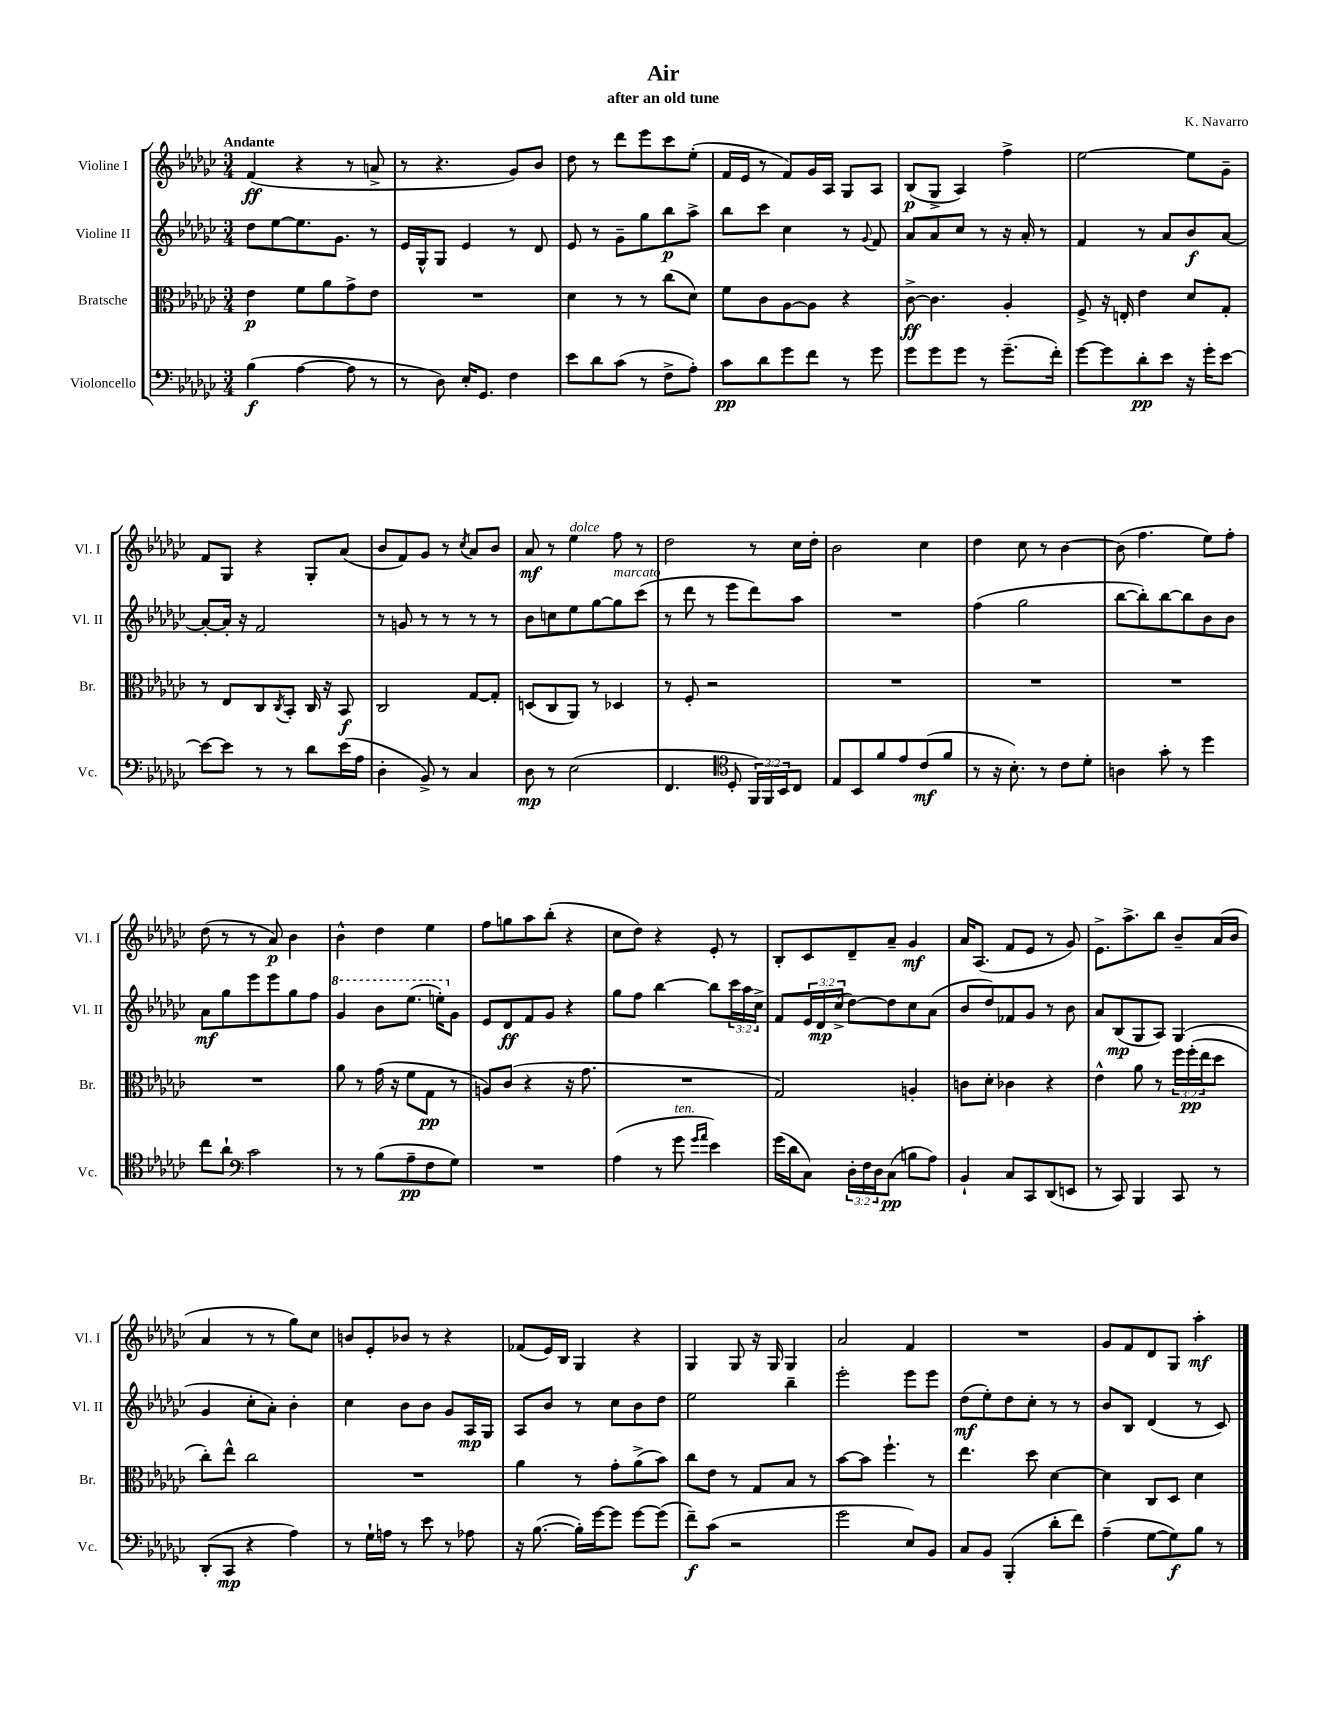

**kern	**kern	**kern	**kern
*staff4	*staff3	*staff2	*staff1
*clefF4	*clefC3	*clefG2	*clefG2
*k[b-e-a-d-g-c-]	*k[b-e-a-d-g-c-]	*k[b-e-a-d-g-c-]	*k[b-e-a-d-g-c-]
*M3/4	*M3/4	*M3/4	*M3/4
(4B-\	4e-\	8dd-\L	(4f/
.	.	[8ee-\	.
[4A-\	8f\L	8.ee-\]	4r
.	8a-\	.	.
.	.	8.g-\J	.
8A-\]	8g-^\	.	8r
8r	8e-\J	8r	8a^/
=	=	=	=
8r	2.r	16e-/LL	8r
.	.	16G-^^/J	.
8D-\)	.	8G-/J	4.r
16E-'/LK	.	4e-/	.
8.GG-/J	.	.	.
4F\	.	8r	8g-/L)
.	.	8d-/	8b-/J
=	=	=	=
8e-\L	4d-\	8e-/	8dd-\
8d-\	.	8r	8r
(8c-\J	8r	8g-~\L	8ddd-\L
8r	8r	8gg-\	8eee-\
8F^\L	(8cc-\L	8bb-\	8ccc-\
8A-'\J)	8d-\J)	8aa-^\J	(8ee-'\J
=	=	=	=
8c-\L	8f\L	8bb-\L	16f/LL
.	.	.	16e-/JJ
8d-\	8c-\	8ccc-\J	8r
8g-\	[8A-\	4cc-\	8f/L)
8f\J	8A-\]J	.	16g-/L
.	.	.	16A-/JJ
8r	4r	8r	8G-/L
.	.	8qqg-/	.
8g-\	.	8f/	8A-/J
=	=	=	=
8g-\L	[8c-^\	8a-/L	(8B-/L
8g-\	4.c-\]	8a-/	8G-^/J
8g-\J	.	8cc-/J	4A-/)
8r	.	8r	.
(8.g-~\L	4A-'/	16r	4ff^\
.	.	16a-'/	.
.	.	8r	.
16f'\Jk)	.	.	.
=	=	=	=
[8g-\L	8F^/	4f/	[2ee-\
8g-\]	16r	.	.
.	16E'/	.	.
8d-'\	4e-\	8r	.
8e-\J	.	8a-/L	.
16r	8d-/L	8b-/	8ee-\]L
16g-'\LK	.	.	.
[8e-\J	8G-'/J	[8a-/J	8g-~\J
=	=	=	=
8e-\_L	8r	8a-'/_L	8f/L
8e-\]J	8E-/L	16a-'/]Jk	8G-/J
.	.	16r	.
8r	8C-/	2f/	4r
.	8qC-/	.	.
8r	8BB-'/J	.	.
8d-\L	16C-/	.	8G-'/L
.	16r	.	.
(16e-\L	8BB-/	.	(8a-/J
16A-\JJ	.	.	.
=	=	=	=
4D-'\	2C-/	8r	8b-/L
.	.	8g/	8f/)
8BB-^/)	.	8r	8g-/J
8r	.	8r	8r
.	.	.	8qcc-/
4C-/	[8G-/L	8r	8a-/L
.	8G-'/]J	8r	8b-/J
=	=	=	=
8D-\	(8D/L	8b-\L	8a-/
8r	8C-/	8cc\	8r
(2E-\	8AA-/J)	8ee-\	4ee-\
.	8r	[8gg-\	.
.	4D-/	8gg-\]	8ff\
.	.	(8ccc-\J	8r
=	=	=	=
4.FF/	8r	8r	2dd-\
.	8F'/	8ddd-\	.
.	2r	8r	.
*clefC4	*	*	*
8D-'/	.	8eee-\L	.
24FF/LL)	.	8ddd-\)	8r
24FF/	.	.	.
24BB-/J	.	.	.
8C-/J	.	8aa-\J	16cc-\LL
.	.	.	16dd-'\JJ
=	=	=	=
8E-/L	2.r	2.r	2b-\
8BB-/	.	.	.
8f/	.	.	.
8e-/	.	.	.
(8c-/	.	.	4cc-\
8f/J	.	.	.
=	=	=	=
8r	2.r	(4ff\	4dd-\
16r	.	.	.
8.B-'\)	.	.	.
.	.	2gg-\	8cc-\
8r	.	.	8r
8c-\L	.	.	[4b-\
8d-'\J	.	.	.
=	=	=	=
4A\	2.r	[8bb-\L	(8b-\]
.	.	8bb-'\])	4.ff\
8g-'\	.	[8bb-\	.
8r	.	8bb-\]	.
4dd-\	.	8b-\	8ee-\L)
.	.	8b-\J	8ff'\J
=	=	=	=
8cc-\L	2.r	8a-\L	(8dd-\
8a-`\J	.	8gg-\	8r
*clefF4	*	*	*
2c-\	.	8eee-\	8r
.	.	8eee-\	8a-/)
.	.	8gg-\	4b-\
.	.	8ff\J	.
=	=	=	=
8r	8a-\	4gg-/	4b-^^\
8r	8r	.	.
(8B-\L	(16g-\	8bb-\L	4dd-\
.	16r	.	.
8A-~\	8f\L	(8.eee-\J	.
8F\	8G-\J	.	4ee-\
.	.	16eee'\LK)	.
8G-\J)	8r	8g-\J	.
=	=	=	=
2.r	8A/L)	8e-/L	8ff\L
.	(8c-/J	8d-/	8gg\
.	4r	8f/	8aa-\
.	.	8g-/J	(8bb-'\J
.	16r	4r	4r
.	8.g-\	.	.
=	=	=	=
(4A-\	2.r	8gg-\L	8cc-\L
.	.	8ff\J	8dd-\J)
8r	.	[4bb-\	4r
8g-\	.	.	.
16qqg-/LL	.	.	.
16qqa-/JJ	.	.	.
4e-\)	.	8bb-\]L	8e-'/
.	.	24ccc-\L	8r
.	.	24aa-\	.
.	.	24cc-^\JJ	.
=	=	=	=
(16g-\LL	2G-/)	8f/L	8B-'/L
16d-\J	.	.	.
8C-\J)	.	24e-/L	8c-/
.	.	24d-/	.
.	.	(24cc-^/JJ	.
24D-'\LL	.	[8dd-\L)	8d-~/
24F\	.	.	.
24D-\J	.	.	.
(8C-\J	.	8dd-\]	8a-~/J
8B\L	4A'/	8cc-\	4g-/
8A-\J)	.	(8a-\J	.
=	=	=	=
4BB-`/	8c\L	8b-/L	16a-/LK
.	.	.	(8.A-/J
.	8d-'\J	8dd-/)	.
8C-/L	4c-\	8f-/	8f/L
8CC-/	.	8g-/J	8e-/J
(8DD-/	4r	8r	8r
8EE/J	.	8b-\	8g-/)
=	=	=	=
8r	4e-^^\	8a-/L	8.e-^\L
8CC-/)	.	(8B-/	.
.	.	.	8.aa-^\
4BBB-/	8a-\	8G-/	.
.	8r	8A-/J)	8bb-\J
8CC-/	24ff\LL	(4G-/	8b-~/L
.	(24ff'\	.	.
.	24ee-\J	.	.
8r	8dd-\J	.	(16a-/L
.	.	.	16b-/JJ
=	=	=	=
(8DD-'/L	8cc-'\L)	4g-/	4a-/
8CC-/J	8ee-^^\J	.	.
4r	2cc-\	8cc-'\L	8r
.	.	8a-'\J)	8r
4A-\)	.	4b-'\	8gg-\L)
.	.	.	8cc-\J
=	=	=	=
8r	2.r	4cc-\	8b/L
16G-`\LL	.	.	8e-'/
16A\JJ	.	.	.
8r	.	8b-\L	8b-/J
8e-\	.	8b-\J	8r
8r	.	8g-/L	4r
8A-\	.	16A-/L	.
.	.	16G-/JJ	.
=	=	=	=
16r	4a-\	8A-/L	(8f-/L
([8.B-\	.	.	.
.	.	8b-/J	16e-/L)
.	.	.	16B-/JJ
16B-'\]LL)	8r	8r	4G-/
[16g-\J	.	.	.
8g-\]J	8g-'\L	8cc-\L	.
[8g-\L	(8a-^\	8b-\	4r
(8g-\]J	8b-\J)	8dd-\J	.
=	=	=	=
8f~\L)	8cc-\L	2ee-\	4G-/
(8c-\J	8e-\J	.	.
2r	8r	.	8G-/
.	8G-/L	.	16r
.	.	.	16G-/
.	8B-/J	4bb-~\	4G-/
.	8r	.	.
=	=	=	=
2g-\	[8b-\L	2eee-'\	2a-/
.	8b-\]J	.	.
.	4.ff`\	.	.
8E-/L)	.	8eee-\L	4f/
8BB-/J	8r	8eee-\J	.
=	=	=	=
8C-/L	4.ee-\	(8dd-\L	2.r
8BB-/J	.	8ee-'\)	.
(4BBB-'/	.	8dd-\	.
.	8dd-\	8cc-'\J	.
8d-'\L	[4d-\	8r	.
8f\J)	.	8r	.
=	=	=	=
(4A-~\	4d-\]	8b-/L	8g-/L
.	.	8B-/J	8f/
[8G-\L	8C-/L	(4d-/	8d-/
8G-\])	8D-/J	.	8G-/J
8B-\J	4d-\	8r	4aa-'\
8r	.	8c-/)	.
==	==	==	==
*-	*-	*-	*-
